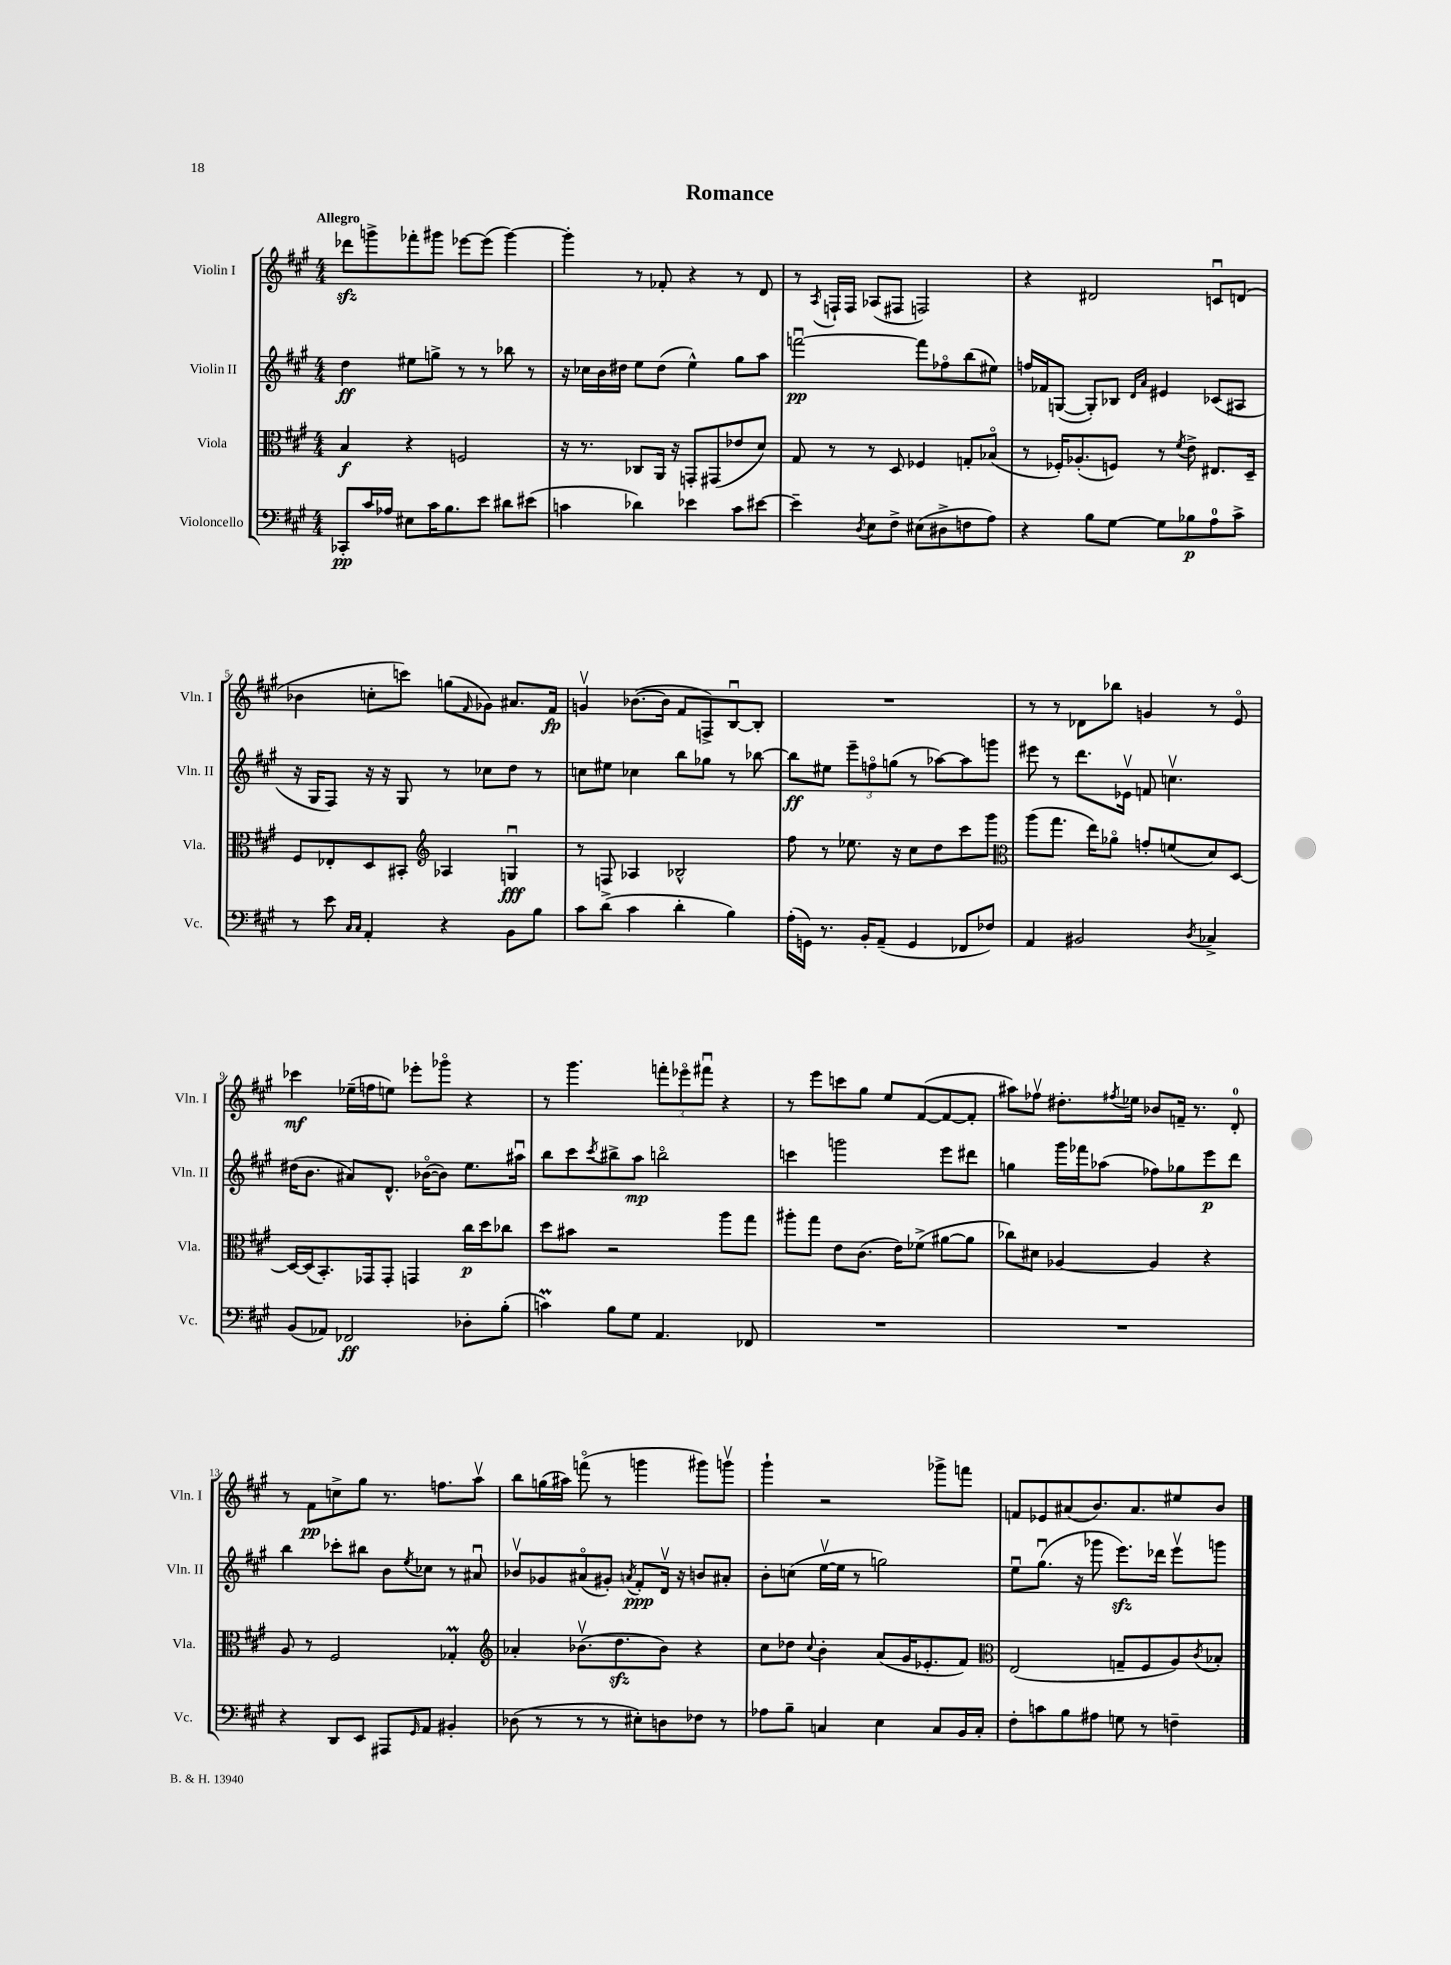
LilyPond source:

\header { title = "Romance" }
<<
\new StaffGroup <<
\new Staff = "s0" \with { instrumentName = "Violin I" shortInstrumentName = "Vln. I" } {
    \clef treble \key a \major \numericTimeSignature \time 4/4 \tempo "Allegro"
    des'''8\sfz g'''8-> fes'''8-. gis'''8 ees'''8~ ees'''8( gis'''4~) |
    gis'''4-. r8 fes'8-. r4 r8 d'8 |
    r8 \acciaccatura { a8 } f16-! f16 aes8( fis8 f2) |
    r4 dis'2 c'8\downbow d'8( |
    bes'4 c''8-. c'''8) g''8( \grace { fis'16 } ges'8) ais'8. fis'16\fp |
    g'4\upbow bes'8.~( bes'16 fis'8 f8->) b8~\downbow b8-. |
    R1 |
    r8 r8 des'8 bes''8 g'4 r8 e'8\flageolet |
    ces'''4\mf ees''16--( f''16 e''8) ees'''8-. ges'''8\flageolet r4 |
    r8 gis'''4. \tuplet 3/2 { f'''8-. ees'''8\flageolet fis'''8\downbow } r4 |
    r8 e'''8 c'''8 gis''8 e''8 fis'8~( fis'8~ fis'8-. |
    ais''8) fes''8\upbow dis''8.-. \acciaccatura { fis''8 } ees''16 bes'8 f'16-- r8. d'8-0-. |
    r8 fis'8\pp c''8-> gis''8 r8. f''8. a''8\upbow |
    b''8 g''16( ais''16) f'''8\flageolet( r8 g'''4 gis'''8) g'''8\upbow |
    gis'''4-! r2 ges'''8-> f'''8 |
    f'8 ees'8 ais'8( b'8.) ais'8. eis''8 b'8 \bar "|." |
}
\new Staff = "s1" \with { instrumentName = "Violin II" shortInstrumentName = "Vln. II" } {
    \clef treble \key a \major \numericTimeSignature \time 4/4
    d''4\ff eis''8 g''8-> r8 r8 bes''8 r8 |
    r16 ces''16 b'16 dis''16 e''8 dis''8( e''4-^) gis''8 a''8 |
    f'''2~\downbow\pp f'''8 fes''8\flageolet b''8( eis''8) |
    f''16 fes'16 g8~( g8-.) bes8 \grace { d'16 a'16 } eis'4 ces'8( ais8 |
    r16 gis16 fis8) r16 r16 gis8 r8 ces''8 d''8 r8 |
    c''8 eis''8 ces''4 b''8 ges''8 r8 bes''8~ |
    bes''8\ff eis''8 \tuplet 3/2 { e'''8-- f''8\flageolet g''8( } r8 aes''8~) aes''8 g'''8 |
    eis'''8 r8 d'''8. ees'16\upbow f'8 c''4.\upbow |
    dis''16( b'8. ais'8) d'8.-^ bes'16~\flageolet( bes'8) e''8. ais''16\downbow |
    b''8 cis'''8 \acciaccatura { cis'''8 } bis''8-> a''8\mp b''2\flageolet |
    c'''4 g'''2 e'''8 dis'''8 |
    g''4 gis'''16 fes'''16 aes''8( fes''8) ges''8 e'''8\p d'''8 |
    b''4 ces'''8-. bis''8 b'8 \acciaccatura { e''8 } ces''8 r8 ais'8\downbow |
    bes'8\upbow ges'8 ais'8\flageolet( gis'8-.) \acciaccatura { a'8 } fis'8-.\ppp d'16\upbow r16 b'8 ais'8-. |
    b'8-. c''8( e''16~\upbow e''16 r8 g''2) |
    e''8\downbow gis''8.\downbow( r16 ges'''8 e'''8.\sfz) des'''16 e'''8\upbow g'''8 \bar "|." |
}
\new Staff = "s2" \with { instrumentName = "Viola" shortInstrumentName = "Vla." } {
    \clef alto \key a \major \numericTimeSignature \time 4/4
    b4\f r4 f2 |
    r16 r8. ces8 a,16 r16 g,8-. gis,8( ees'8 d'8) |
    gis8 r8 r8 d8 fes4 g8-. bes8\flageolet( |
    r8 fes16-.) aes8.-.( f8) r8 \acciaccatura { fis'8 } e'8-> eis8. d16-- |
    fis8 ees8-. d8 bis,8-. \clef treble aes4 g4\downbow\fff |
    r8 f8 aes4 bes2-^ |
    fis''8 r8 ees''8. r16 cis''8 d''8 cis'''8 gis'''8 |
    \clef alto a''8( gis''8. e''16) aes'8\flageolet g'8-. f'8( d'8) d8~ |
    d16~ d16( b,8.-.) ges,16 ges,8-. g,4 cis''16\p d''16 ces''8 |
    d''8 bis'8 r2 a''8 gis''8 |
    ais''8-. gis''8 e'8 cis'8.( e'16) fes'8->( ais'8~ ais'8 |
    ces''8) dis'8 aes4~ aes4 r4 |
    a8 r8 fis2 ges4-.\prall |
    \clef treble aes'4-. bes'8.\upbow( d''8.\sfz bes'8) r4 |
    cis''8 des''8 \appoggiatura { cis''8 } b'4-. a'8( gis'16 ees'8.-. fis'8) |
    \clef alto e2( g8-- fis8 a8) \acciaccatura { cis'8 } bes8-. \bar "|." |
}
\new Staff = "s3" \with { instrumentName = "Violoncello" shortInstrumentName = "Vc." } {
    \clef bass \key a \major \numericTimeSignature \time 4/4
    ces,8-.\pp cis'16 aes16 eis8 cis'16 b8. e'8 dis'8 eis'8( |
    c'4 des'4) ees'4 c'8 eis'8~ |
    eis'4-- \acciaccatura { d8 } e8 fis8-> eis8( dis8-> f8 a8) |
    r4 b8 gis8~ gis8 bes8\p a8-0 cis'8-> |
    r8 e'8 \grace { cis16 cis16 } a,4-. r4 b,8 b8 |
    cis'8 d'8->( cis'4 d'4-. b4) |
    a16-.( g,16) r8. b,16-. a,8--( g,4 fes,8 fes8) |
    a,4 bis,2 \acciaccatura { d8 } ces4-> |
    b,8( aes,8) fes,2\ff des8-. b8-.( |
    c'4\prall) b8 gis8 a,4. fes,8 |
    R1 |
    R1 |
    r4 d,8 e,8 ais,,8 \grace { gis,16 } a,8 bis,4-. |
    des8( r8 r8 r8 eis8-.) d8 fes8 r8 |
    aes8 b8-- c4 e4 c8 b,16 c16-. |
    fis8-. c'8 b8 ais8 g8 r8 f4-- \bar "|." |
}
>>
>>
